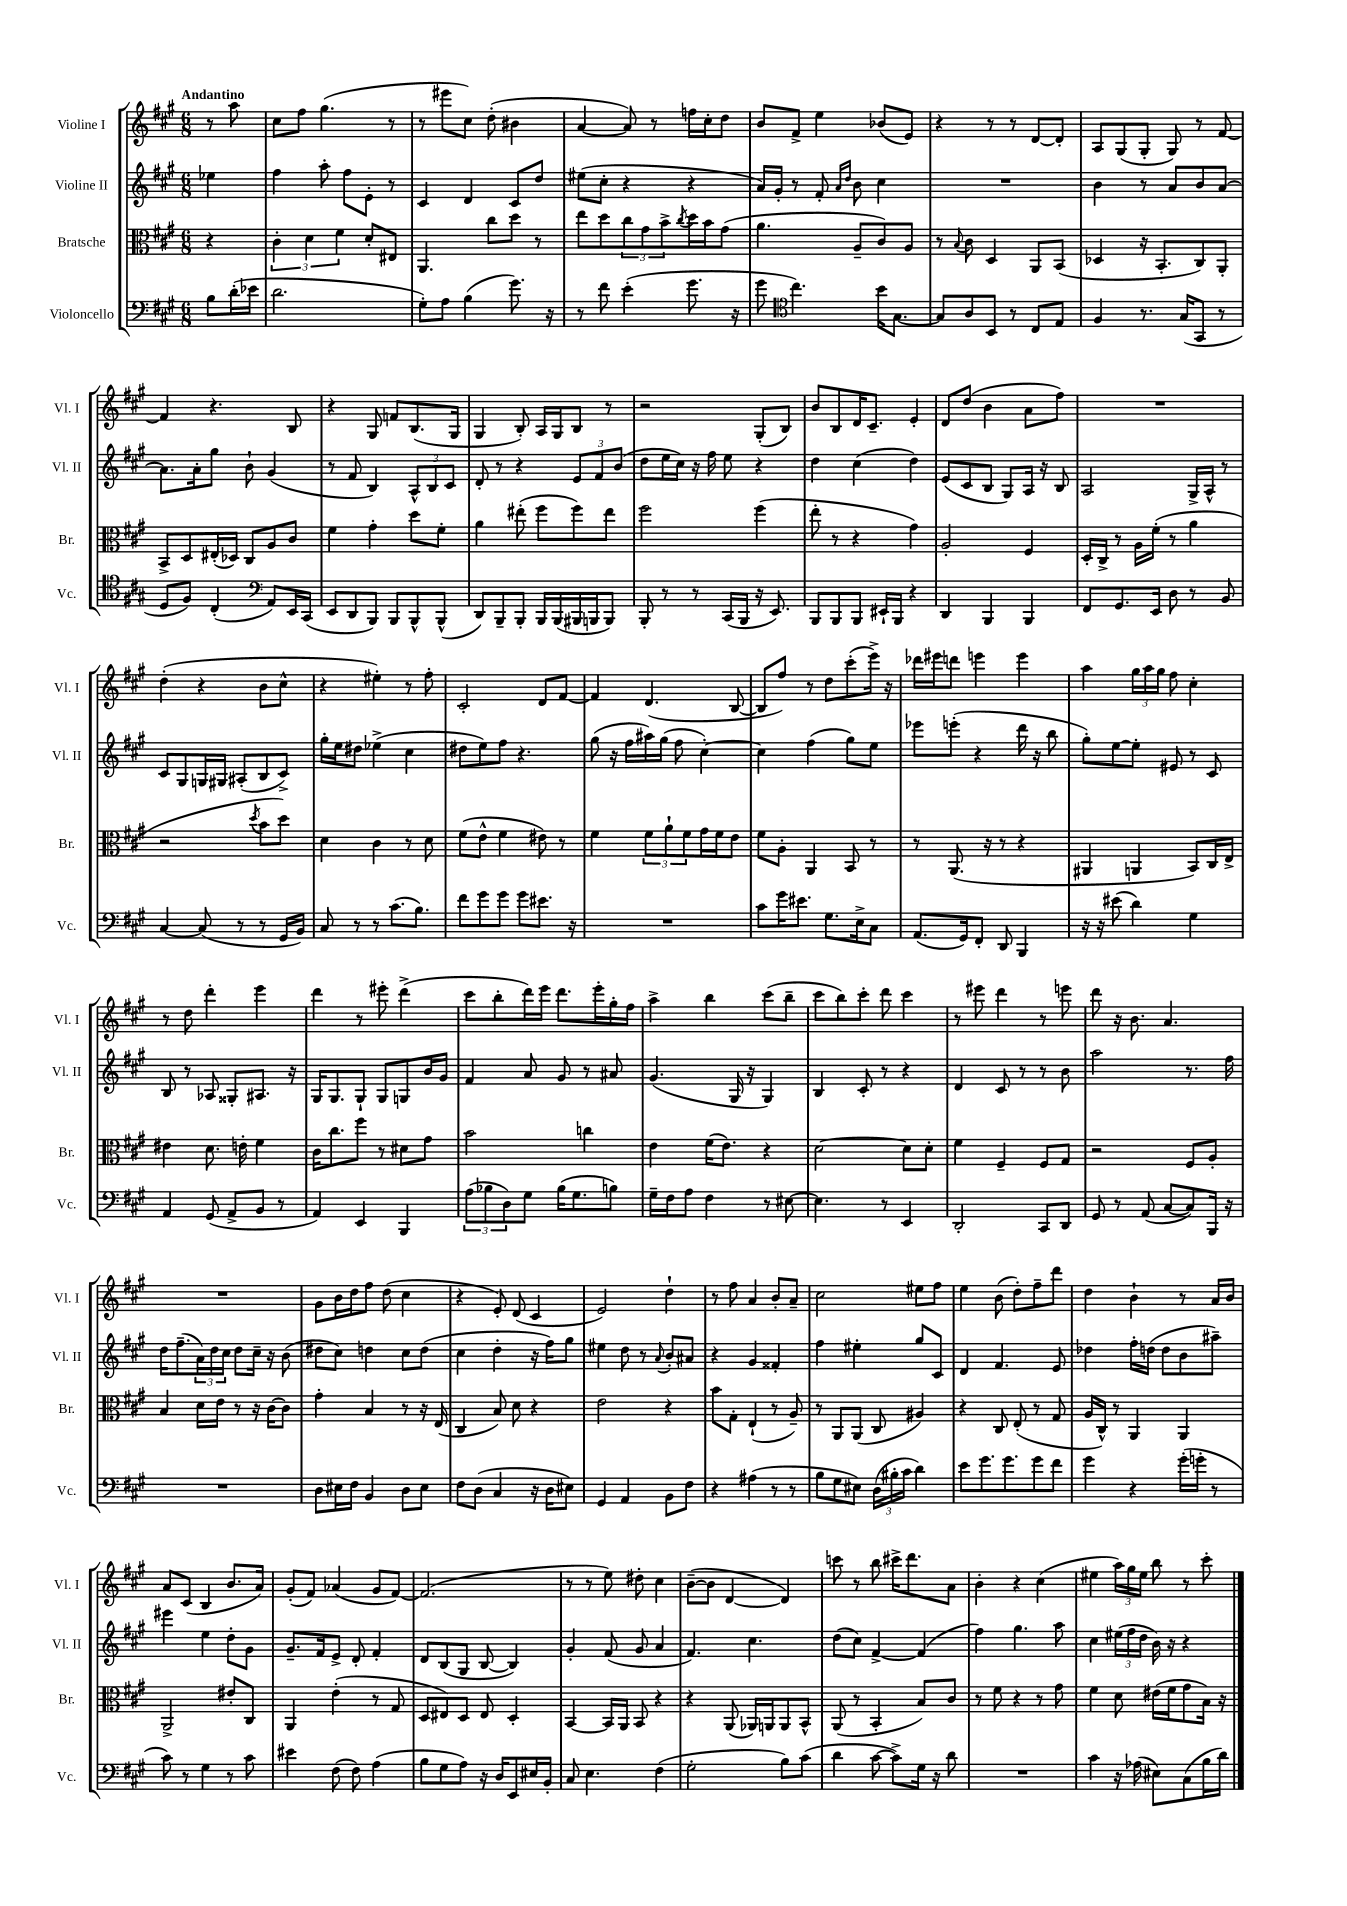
<<
\new StaffGroup <<
\new Staff = "s0" \with { instrumentName = "Violine I" shortInstrumentName = "Vl. I" } {
    \clef treble \key a \major \numericTimeSignature \time 6/8 \partial 4 \tempo "Andantino"
    r8 a''8 |
    cis''8 fis''8 gis''4.( r8 |
    r8 eis'''8 cis''8) d''8-.( bis'4 |
    a'4~ a'8) r8 f''16 cis''16-. d''8 |
    b'8 fis'8-> e''4 bes'8( e'8) |
    r4 r8 r8 d'8~ d'8-. |
    a8 gis8( gis8-. gis8) r8 fis'8~ |
    fis'4 r4. b8 |
    r4 gis8 f'8 b8.( gis16 |
    gis4 b8-.) a16 gis16 b8 r8 |
    r2 gis8-.( b8) |
    b'8 b8 d'16 cis'8.-- e'4-. |
    d'8 d''8( b'4 a'8 fis''8) |
    R2. |
    d''4-.( r4 b'8 cis''8-^ |
    r4 eis''4-.) r8 fis''8-. |
    cis'2-. d'8 fis'8~ |
    fis'4 d'4.( b8~ |
    b8 fis''8) r8 d''8 cis'''8-.( e'''16->) r16 |
    des'''16 eis'''16 d'''8 e'''4 e'''4 |
    a''4 \tuplet 3/2 { gis''16 a''16 gis''16 } fis''8 cis''4-. |
    r8 d''8 d'''4-. e'''4 |
    d'''4 r8 eis'''8-. d'''4->( |
    cis'''8 b''8-. d'''16) e'''16 d'''8. e'''16-. gis''16-. fis''16 |
    a''4-> b''4 cis'''8( b''8-- |
    cis'''8 b''8) cis'''8-. d'''8 cis'''4 |
    r8 eis'''8 d'''4 r8 e'''8 |
    d'''8 r16 b'8. a'4. |
    R2. |
    gis'8 b'16 d''16 fis''8 d''8( cis''4 |
    r4 e'8-.) d'8( cis'4 |
    e'2) d''4-! |
    r8 fis''8 a'4 b'8-. a'8-- |
    cis''2 eis''8 fis''8 |
    e''4 b'8( d''8-.) fis''8-- d'''8 |
    d''4 b'4-! r8 a'16 b'16 |
    a'8 cis'8( b4 b'8. a'16) |
    gis'8-.( fis'8) aes'4( gis'8 fis'8~) |
    fis'2.( |
    r8 r8 e''8) dis''8-. cis''4 |
    b'8~--( b'8 d'4~ d'4) |
    c'''8 r8 b''8 cis'''16-> d'''8. a'8 |
    b'4-. r4 cis''4( |
    eis''4 \tuplet 3/2 { a''16) gis''16 eis''16 } b''8 r8 cis'''8-. \bar "|." |
}
\new Staff = "s1" \with { instrumentName = "Violine II" shortInstrumentName = "Vl. II" } {
    \clef treble \key a \major \numericTimeSignature \time 6/8 \partial 4
    ees''4 |
    fis''4 a''8-. fis''8 e'8-. r8 |
    cis'4 d'4 cis'8 d''8 |
    eis''8( cis''8-. r4 r4 |
    a'16) gis'16-. r8 fis'8-. \grace { a'16 d''16 } b'8 cis''4 |
    R2. |
    b'4 r8 a'8 b'8 a'8~ |
    a'8. a'16-. gis''8 b'8-! gis'4( |
    r8 fis'8 b4) \tuplet 3/2 { a8-^ b8 cis'8 } |
    d'8-. r8 r4 \tuplet 3/2 { e'8 fis'8 b'8( } |
    d''8 e''16 cis''16) r16 fis''16 e''8 r4 |
    d''4 cis''4( d''4) |
    e'8( cis'8 b8 gis8) a16 r16 b8 |
    a2 gis16-> a16-^ r8 |
    cis'8 gis8 g16 gis16 ais8-.( b8 cis'8->) |
    gis''16-. e''16 dis''8 ees''4->( cis''4 |
    dis''8 e''8) fis''8 r4. |
    gis''8( r16 fis''16 ais''16) gis''16( fis''8 cis''4~-.) |
    cis''4 fis''4( gis''8) e''8 |
    ees'''8 e'''8-.( r4 d'''16 r16 b''8 |
    gis''8-.) e''8~ e''8-. eis'8 r8 cis'8 |
    b8 r8 aes8 gisis8-. ais8. r16 |
    gis16 gis8. gis8-! gis8 g8 b'16 gis'16 |
    fis'4 a'8 gis'8 r8 ais'8 |
    gis'4.( gis16 r16 gis4) |
    b4 cis'8-. r8 r4 |
    d'4 cis'8 r8 r8 b'8 |
    a''2 r8. fis''16 |
    d''16 fis''8.--( \tuplet 3/2 { a'16) d''16 cis''16 } d''8 cis''16-- r16 b'8( |
    dis''8 cis''8) d''4 cis''8 d''8( |
    cis''4 d''4-. r16 fis''16) gis''8 |
    eis''4 d''8 r8 \appoggiatura { a'8 } b'8-. ais'8 |
    r4 gis'4 fisis'4-. |
    fis''4 eis''4-. gis''8 cis'8 |
    d'4 fis'4. e'8 |
    des''4 fis''16-. d''16( d''8 b'8 ais''8--) |
    eis'''4 e''4 d''8-. gis'8 |
    gis'8.-- fis'16 e'8-> d'8-. fis'4-. |
    d'8 b8( gis8 b8~ b4) |
    gis'4-. fis'8( gis'8 a'4 |
    fis'4.) cis''4. |
    d''8( cis''8) fis'4~-> fis'4( |
    fis''4) gis''4. a''8 |
    cis''4 \tuplet 3/2 { eis''16( fis''16 d''16 } b'16) r16 r4 \bar "|." |
}
\new Staff = "s2" \with { instrumentName = "Bratsche" shortInstrumentName = "Br." } {
    \clef alto \key a \major \numericTimeSignature \time 6/8 \partial 4
    r4 |
    \tuplet 3/2 { cis'4-. d'4 fis'4 } d'8-. eis8 |
    a,4. cis''8 d''8 r8 |
    e''8 d''8 \tuplet 3/2 { cis''8 gis'8 b'8-> } \acciaccatura { cis''8 } d''16 b'16 gis'8( |
    a'4. a8-- cis'8) a8 |
    r8 \appoggiatura { b8 } cis'8 d4 a,8 b,8( |
    des4 r16 b,8.-. cis8) a,8-. |
    b,8-> d8 eis16-.( des16) cis8 a8 cis'8 |
    fis'4 gis'4-. d''8 fis'8-. |
    a'4 eis''8-.( fis''8 fis''8) eis''8 |
    fis''2 fis''4( |
    e''8-. r8 r4 gis'4) |
    a2-. fis4 |
    d16-. cis16-> r8 a16 fis'16-.( r8 a'4 |
    r2 \acciaccatura { d''8 } b'8 d''8) |
    d'4 cis'4 r8 d'8 |
    fis'8( e'8-^ fis'4 eis'8) r8 |
    fis'4 \tuplet 3/2 { fis'8 a'8-! fis'8 } gis'16 fis'16 e'8 |
    fis'8 a8-. a,4 b,8 r8 |
    r8 a,8.( r16 r8 r4 |
    ais,4 a,4 b,8) cis16 e16-> |
    eis'4 d'8. e'16-. fis'4 |
    cis'16 cis''8. fis''8 r8 dis'8 gis'8 |
    b'2 c''4 |
    e'4 fis'16( e'8.) r4 |
    d'2~ d'8 d'8-. |
    fis'4 fis4-- fis8 gis8 |
    r2 fis8 a8-. |
    b4 d'16 e'16 r8 r16 cis'16~ cis'8 |
    gis'4-. b4 r8 r16 e16( |
    cis4 b8) d'8 r4 |
    e'2 r4 |
    b'8 gis8-. e4-!( r8 a8--) |
    r8 a,8 a,8( cis8 ais4) |
    r4 cis8 e8-.( r8 gis8 |
    a16 cis16-^) r8 a,4 a,4 |
    a,2-> eis'8-. cis8 |
    a,4 e'4-.( r8 gis8 |
    d8 eis8) d8 eis8 d4-. |
    b,4~ b,16 a,16 b,8 r4 |
    r4 a,8( aes,16) a,16 a,8 b,8-^ |
    a,8( r8 b,4-. b8) cis'8 |
    r8 fis'8 r4 r8 gis'8 |
    fis'4 d'8 eis'16( fis'16 gis'8 b16) r16 \bar "|." |
}
\new Staff = "s3" \with { instrumentName = "Violoncello" shortInstrumentName = "Vc." } {
    \clef bass \key a \major \numericTimeSignature \time 6/8 \partial 4
    b8 d'16-.( ees'16 |
    d'2. |
    gis8-.) a8 b4( gis'8.) r16 |
    r8 fis'8 e'4-.( gis'8. r16 |
    gis'8 \clef tenor cis''4.) b'16 gis8.~ |
    gis8 a8 b,8 r8 cis8 e8 |
    fis4 r8. gis16( gis,8 r8 |
    d8 fis8) cis4-.( \clef bass a,8) e,16 cis,16( |
    e,8 d,8 b,,8) b,,8 b,,8-^ b,,8-^( |
    d,8) b,,8-- b,,8-. b,,16 b,,16( bis,,16 b,,16 b,,8) |
    b,,8-. r8 r8 cis,16( b,,16 r16 e,8.) |
    b,,8 b,,8 b,,8 eis,16-! b,,16 r4 |
    d,4 b,,4 b,,4 |
    fis,8 gis,8. e,16 d8 r8 b,8 |
    cis4~ cis8( r8 r8 gis,16 b,16) |
    cis8 r8 r8 cis'8.( b8.) |
    fis'8 gis'8 gis'8 gis'8 eis'8. r16 |
    R2. |
    cis'8 gis'16 eis'8. gis8. e16-> cis8 |
    a,8.( gis,16) fis,8-. d,8 b,,4 |
    r16 r16 eis'8( d'4) gis4 |
    a,4 gis,8( a,8-> b,8 r8 |
    a,4) e,4 b,,4 |
    \tuplet 3/2 { a8( bes8 d8) } gis8 bes16( gis8. b8) |
    gis16-- fis16 a8 fis4 r8 eis8~ |
    eis4. r8 e,4 |
    d,2-. cis,8 d,8 |
    gis,8 r8 a,8( cis8~ cis8) b,,16 r16 |
    R2. |
    d8 eis16 fis16 b,4 d8 eis8 |
    fis8 d8( cis4 r16 d16 eis8) |
    gis,4 a,4 b,8 fis8 |
    r4 ais4( r8 r8 |
    b8 gis8 eis8) \tuplet 3/2 { d16( bis16-. cis'16 } d'4) |
    e'8 gis'8. gis'8. gis'8 fis'8 |
    gis'4 r4 gis'16-.( g'16-. r8 |
    cis'8) r8 gis4 r8 cis'8 |
    eis'4 fis8( fis8) a4( |
    b8 gis8 a8) r16 d16 e,8 eis16 b,16-. |
    cis8 e4. fis4( |
    gis2-. b8) cis'8( |
    d'4 cis'8~ cis'8->) gis16 r16 d'8 |
    R2. |
    cis'4 r16 aes16( eis8) cis8( b16 d'16) \bar "|." |
}
>>
>>
\layout { \context { \Score \remove "Bar_number_engraver" } }
